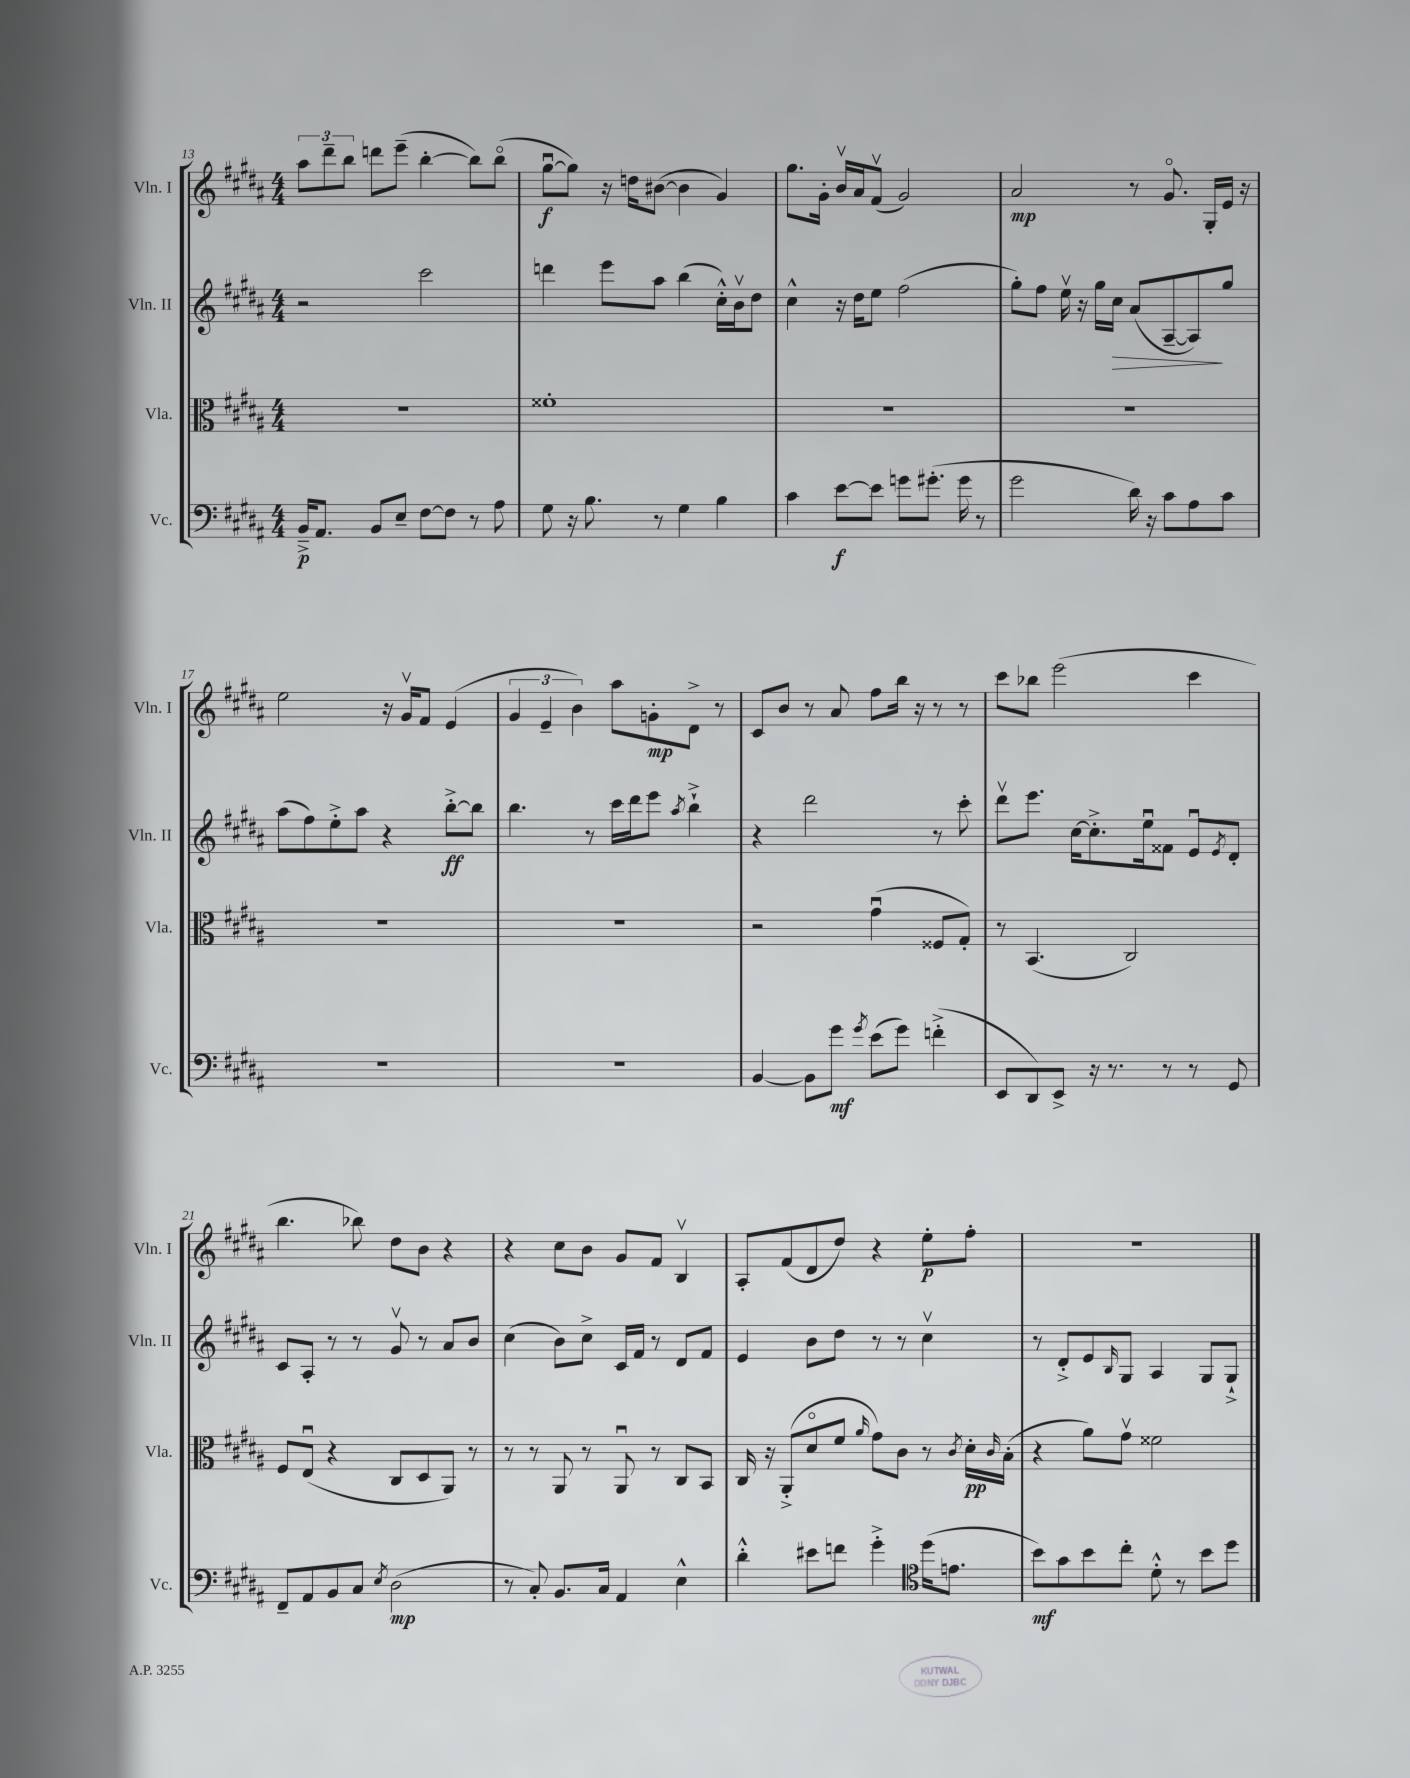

**kern	**kern	**kern	**kern
*staff4	*staff3	*staff2	*staff1
*clefF4	*clefC3	*clefG2	*clefG2
*k[f#c#g#d#a#]	*k[f#c#g#d#a#]	*k[f#c#g#d#a#]	*k[f#c#g#d#a#]
*M4/4	*M4/4	*M4/4	*M4/4
16BB~^	1r	2r	12aa#
8.AA#	.	.	.
.	.	.	12ddd#~
.	.	.	12bb
8BB	.	.	8ddd
8E~	.	.	(8eee~
[8F#	.	2ccc#	[4bb'
8F#]	.	.	.
8r	.	.	8bb])
8A#	.	.	(8bbo
=	=	=	=
8G#	1f##'	4ddd	[8gg#u
16r	.	.	8gg#])
8.B	.	.	.
.	.	8eee	16r
.	.	.	16dd
8r	.	8aa#	([8b#
4G#	.	(4bb	4b#]
4B	.	16cc#'^^)	4g#)
.	.	16bv	.
.	.	8dd#	.
=	=	=	=
4c#	1r	4cc#^^	8.gg#
.	.	.	16g#'
[8e	.	16r	16bv
.	.	16dd#	16a#
8e]	.	8ee	(8f#v
8g	.	(2ff#	2g#)
(8.g#'	.	.	.
16g#	.	.	.
8r	.	.	.
=	=	=	=
2g#	1r	8gg#')	2a#
.	.	8ff#	.
.	.	16eev	.
.	.	16r	.
.	.	16gg#	.
.	.	16cc#	.
16d#)	.	(8a#	8r
16r	.	.	.
8c#	.	[8A#~	8.g#o
8A#	.	8A#])	.
.	.	.	16G#'
8c#	.	8gg#	16e
.	.	.	16r
=	=	=	=
1r	1r	(8aa#	2ee
.	.	8ff#)	.
.	.	8ee'^	.
.	.	8aa#	.
.	.	4r	16r
.	.	.	16g#v
.	.	.	8f#
.	.	[8bb'^	(4e
.	.	8bb]	.
=	=	=	=
1r	1r	4.bb	6g#
.	.	.	6e~
.	.	.	6b)
.	.	8r	.
.	.	16ccc#	8aa#
.	.	16ddd#	.
.	.	8eee	8g'
.	.	8qaa#	.
.	.	4bb`^	8d#^
.	.	.	8r
=	=	=	=
[4BB	2r	4r	8c#
.	.	.	8b
8BB]	.	2ddd#	8r
8g#	.	.	8a#
8qg#	.	.	.
(8e	(4g#u	.	8ff#
8g#)	.	.	16bb
.	.	.	16r
(4f'^	8F##	8r	8r
.	8G#')	8ccc#'	8r
=	=	=	=
8EE	8r	8ddd#v	8ccc#
8DD#)	(4.BB	8.eee	8bb-
8EE^	.	.	(2eee
.	.	[16cc#	.
16r	.	8.cc#'^]	.
8.r	.	.	.
.	2C#)	.	.
.	.	16eeu	.
8r	.	8f##	.
8r	.	8eu	4ccc#
.	.	8qe	.
8GG#	.	8d#'	.
=	=	=	=
8FF#~	8F#	8c#	4.bb
8AA#	(8Eu	8A#'	.
8BB	4r	8r	.
8C#	.	8r	8bb-)
8qE	.	.	.
(2D#	8C#	8g#v	8dd#
.	8D#	8r	8b
.	8AA#)	8a#	4r
.	8r	8b	.
=	=	=	=
8r	8r	(4cc#	4r
8C#')	8r	.	.
8.BB	8AA#	8b)	8cc#
.	8r	8cc#^	8b
16C#	.	.	.
4AA#	8AA#u	16c#	8g#
.	.	16f#	.
.	8r	8r	8f#
4E^^	8C#	8d#	4Bv
.	8BB	8f#	.
=	=	=	=
4d#'^^	16C#	4e	8A#'
.	16r	.	.
.	(8AA#'^	.	(8f#
8e#	8d#o	8b	8d#
8f	8f#	8dd#	8dd#)
.	16qqa#	.	.
4g#'^	8g#)	8r	4r
.	8c#	8r	.
*clefC4	*	*	*
(16dd#	8r	4cc#v	8ee'
8.e	.	.	.
.	8qc#	.	.
.	16d#'	.	8ff#'
.	16qqc#	.	.
.	(16B'	.	.
=	=	=	=
8b)	4r	8r	1r
8g#	.	8d#'^	.
8b	8a#)	8e	.
.	.	16qqB	.
8cc#'	8g#v	8G#	.
8d#'^^	2f##	4A#	.
8r	.	.	.
8b	.	8G#	.
8dd#	.	8G#`^	.
==	==	==	==
*-	*-	*-	*-
